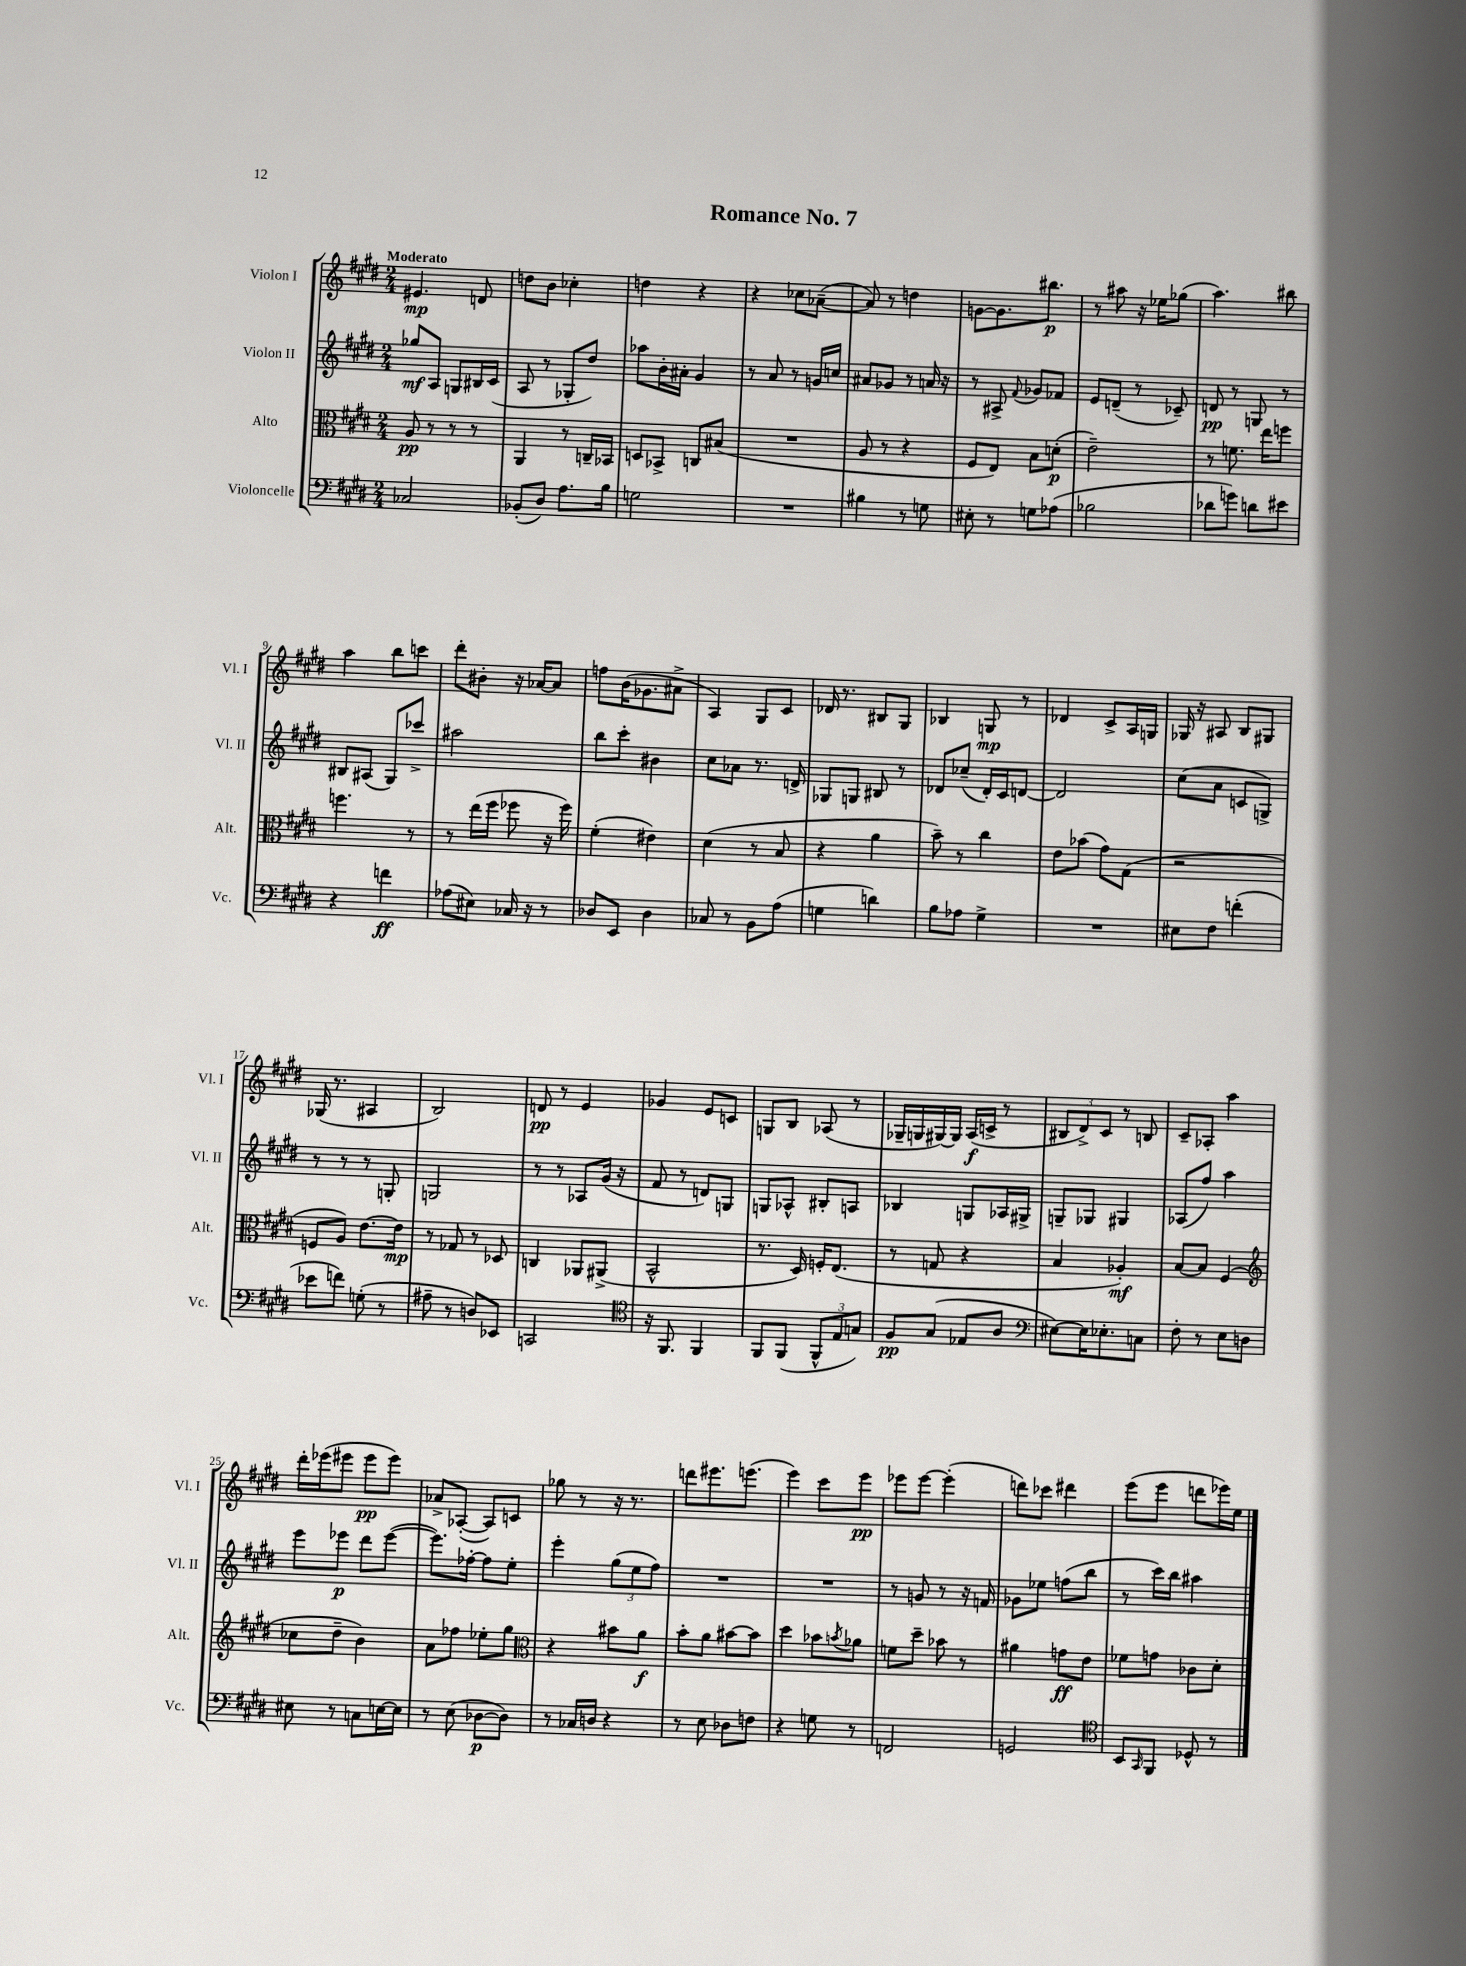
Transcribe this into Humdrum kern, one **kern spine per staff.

**kern	**kern	**kern	**kern
*staff4	*staff3	*staff2	*staff1
*clefF4	*clefC3	*clefG2	*clefG2
*k[f#c#g#d#]	*k[f#c#g#d#]	*k[f#c#g#d#]	*k[f#c#g#d#]
*M2/4	*M2/4	*M2/4	*M2/4
2C-	8A	8gg-	4.e#
.	8r	8A	.
.	8r	8G	.
.	8r	16B#	8d
.	.	(16c#	.
=	=	=	=
(8BB-'	4AA	8A	8dd
8D#)	.	8r	8b
8.A	8r	8G-'	4cc-'
.	16C~	8dd#)	.
16B	16BB-	.	.
=	=	=	=
2G	8D	8aa-	4dd
.	8BB-^	16b'	.
.	.	16a#'	.
.	8C	4g#	4r
.	(8B#	.	.
=	=	=	=
2r	2r	8r	4r
.	.	8a	.
.	.	8r	8cc-
.	.	16g	([8a-~
.	.	16cc	.
=	=	=	=
4B#	8A	8a#	8a-])
.	8r	8g-	8r
8r	4r	8r	4dd
8G	.	16a	.
.	.	16r	.
=	=	=	=
8E#'	8F#	8r	[8g
8r	8E)	8A#^	8.g]
.	.	8qqf#	.
8G	8B	8g-	.
.	.	.	8.bb#
(8A-	(8d'	8f-	.
=	=	=	=
2B-	2e~)	8e	8r
.	.	(8d~	8aa#
.	.	8r	16r
.	.	.	16ee-
.	.	8c-~)	(8gg-
=	=	=	=
8d-	8r	8d	4.aa)
8g)	8.f	8r	.
8d	.	8G	.
.	16ee	.	.
8e#	8ff	8r	8bb#
=	=	=	=
4r	4.ff	8B#	4aa
.	.	(8A#	.
4f	.	8G#)	8bb
.	8r	8ccc-^	8ccc
=	=	=	=
(8A-	8r	2aa#	8ddd#'
8E#)	(16ee	.	8b#'
.	16ff#	.	.
16C-	8ff-	.	16r
16r	.	.	[16a-
8r	16r	.	8a-]
.	16ff-)	.	.
=	=	=	=
8D-	(4f#'	8bb	8ff
8EE	.	8ccc#'	(16b
.	.	.	8.g-
4D-	4e#)	4b#	.
.	.	.	8a#^
=	=	=	=
8C-	(4d#	8cc#	4A)
8r	.	8a-	.
8BB	8r	8.r	8G#
(8A	8B	.	8c#
.	.	16d^	.
=	=	=	=
4G	4r	8G-	16d-
.	.	.	8.r
.	.	8G	.
4d)	4a	8B#	8B#
.	.	8r	8G#
=	=	=	=
8B	8b~)	8d-	4B-
8A-	8r	(8cc-~	.
4G#^	4cc#	16d-')	8G
.	.	16c#	.
.	.	[8d	8r
=	=	=	=
2r	8e	2d]	4d-
.	(8b-	.	.
.	8g#)	.	8c#^
.	(8G#	.	16A
.	.	.	16G
=	=	=	=
8E#	2r	(8cc#	16G-
.	.	.	16r
8F#	.	8a	8A#
(4f'	.	8c	8B
.	.	8G^)	8G#
=	=	=	=
8e-	8F	8r	(16G-
.	.	.	8.r
8f)	8A)	8r	.
(8G'	[8.e	8r	4A#
8r	.	8G'	.
.	16e]	.	.
=	=	=	=
8A#~	8r	2G	2B)
8r	8G-	.	.
8D)	8r	.	.
8EE-	8D-	.	.
=	=	=	=
2CC	4C	8r	8d
.	.	8r	8r
.	8AA-	8A-	4e
.	(8AA#^	(16g#	.
.	.	16r	.
=	=	=	=
*clefC4	*	*	*
16r	2BB^^	8f#	4g-
8.FF#	.	.	.
.	.	8r	.
4FF#	.	8d)	8e
.	.	8G	8c
=	=	=	=
8FF#	8.r	8G	8G
(8FF#	.	8A-^^	8B
.	16D#)	.	.
12FF#^^	16F'	8B#'	(8A-
.	(8.E	.	.
12E	.	.	.
.	.	8A	8r
12G)	.	.	.
=	=	=	=
8F#	8r	4B-	16G-~
.	.	.	16G
(8G#	8G	.	[16G#)
.	.	.	16G#]
8E-	4r	8G	(16A
.	.	.	16c^
8A	.	16A-	8r
.	.	16G#^	.
=	=	=	=
*clefF4	*	*	*
[8E#)	4B	8G~	12B#
.	.	.	12d#^)
16E#]	.	8G-	.
.	.	.	12c#
8.E-'	.	.	.
.	4A-')	4G#	8r
8C	.	.	8B
=	=	=	=
8F#'	[8B	(8A-	8c#~
8r	8B]	8ff#)	8A-'
8E	(4F#	4aa	4aa
8D	.	.	.
=	=	=	=
*	*clefG2	*	*
8E#	8cc-	8eee	16ddd#'
.	.	.	(16eee-
8r	8dd#~	8eee-	8eee#
8C	4b)	8ddd#	8eee#
[16E	.	([8eee-	8eee#)
16E]	.	.	.
=	=	=	=
8r	8a	8.eee-])	8a-^
(8E	8ff-	.	([8A-'
.	.	[16ff-'	.
[8D-	8ee-'	8ff-]	8A-])
8D-])	8gg#	8ee'	8c
=	=	=	=
*	*clefC3	*	*
8r	4r	4eee'	8gg-
16C-	.	.	8r
16D	.	.	.
4r	8b#	(12gg#	16r
.	.	.	8.r
.	.	12ee	.
.	8a	.	.
.	.	12ff#)	.
=	=	=	=
8r	8b'	2r	8ddd
8E	8a	.	8.eee#
8D-	[8b#	.	.
.	.	.	(8.eee
8F	8b#]	.	.
=	=	=	=
4r	4dd#	2r	4eee)
8G	8b-	.	8ccc#
.	8qb	.	.
8r	8a-	.	8eee
=	=	=	=
2FF	8f	8r	8eee-
.	8dd#~	8g	[8eee-
.	8b-	8r	(4eee-']
.	8r	16r	.
.	.	16f	.
=	=	=	=
2GG	4a#	8g-	8ddd)
.	.	8ee-	8ccc-
.	8g	(8ff	4ddd#
.	8e	8bb	.
=	=	=	=
*clefC4	*	*	*
8BB	8f-	8r	(8eee
16qqGG#	.	.	.
8FF#	8g	16ccc#)	8eee
.	.	16bb	.
8D-^^	8c-	4aa#	8ddd
8r	8d#'	.	16eee-)
.	.	.	16ee
==	==	==	==
*-	*-	*-	*-
